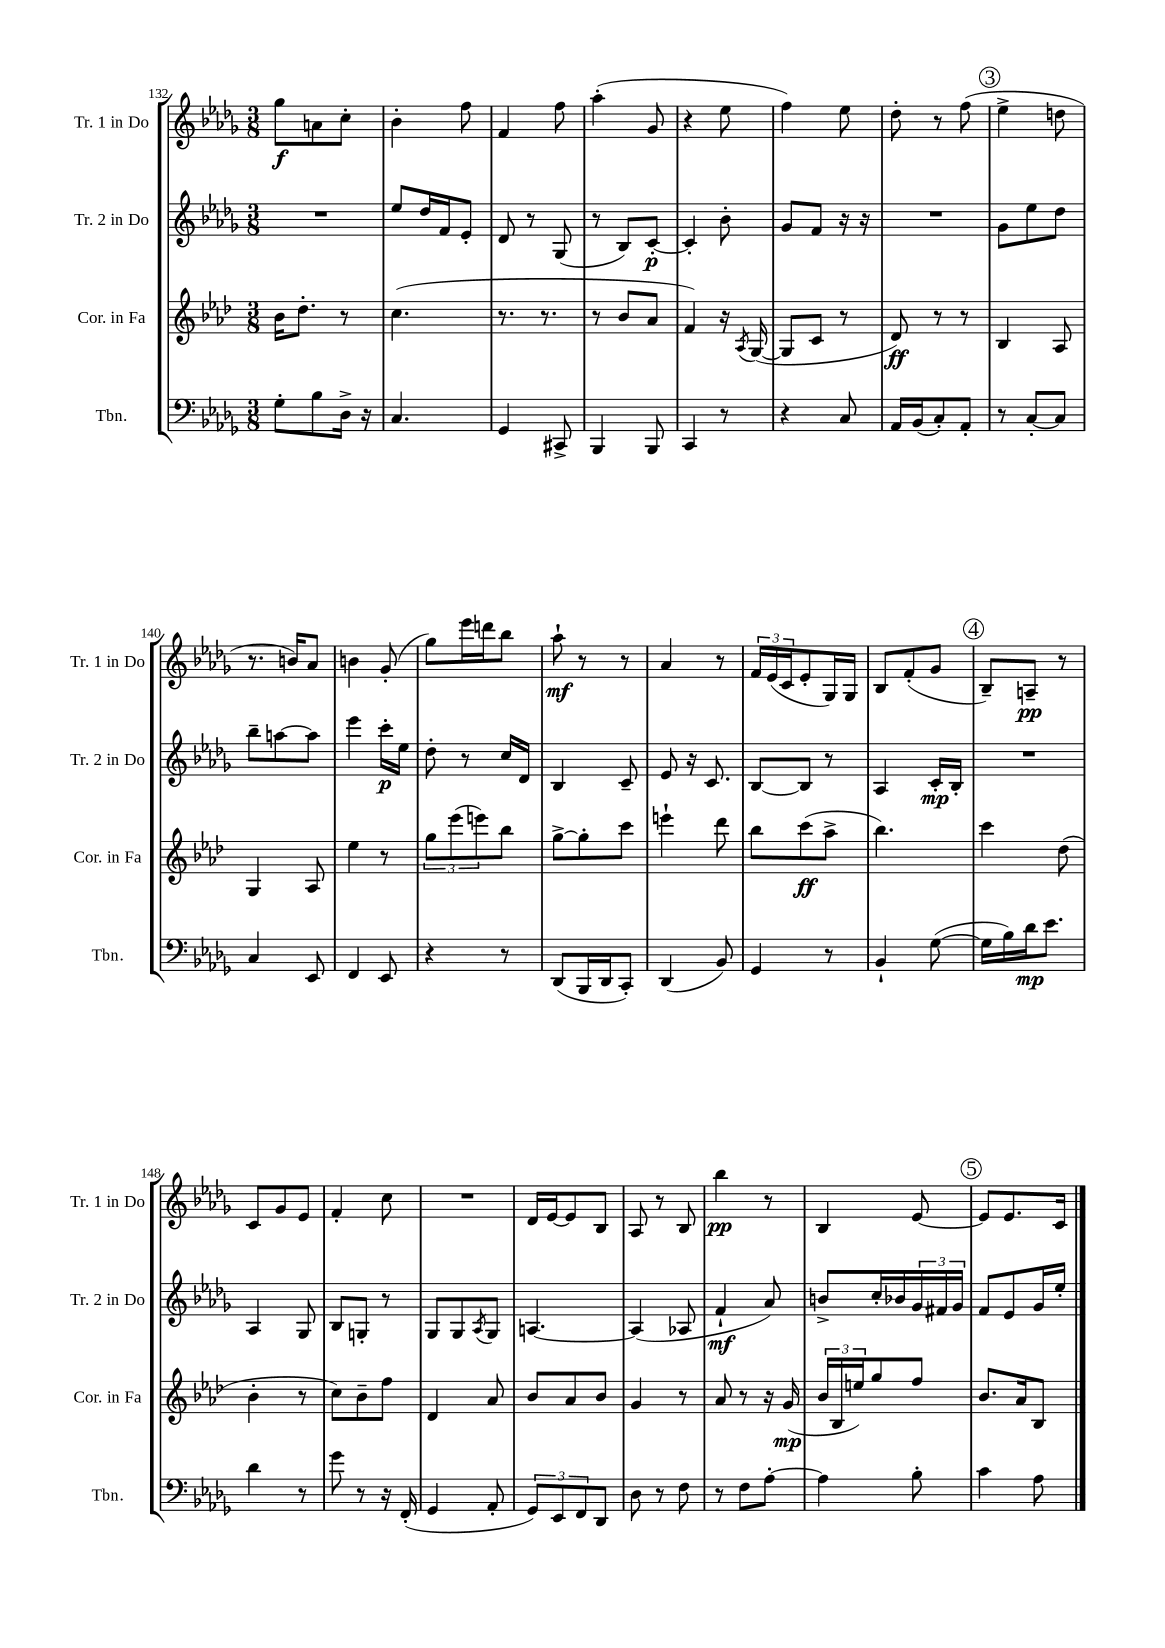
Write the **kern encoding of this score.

**kern	**kern	**kern	**kern
*staff4	*staff3	*staff2	*staff1
*clefF4	*clefG2	*clefG2	*clefG2
*k[b-e-a-d-g-]	*k[b-e-a-d-]	*k[b-e-a-d-g-]	*k[b-e-a-d-g-]
*M3/8	*M3/8	*M3/8	*M3/8
8G-'	16b-	4.r	8gg-
.	8.dd-'	.	.
8B-	.	.	8a
16D-^	8r	.	8cc'
16r	.	.	.
=	=	=	=
4.C	(4.cc	8ee-	4b-'
.	.	16dd-	.
.	.	16f	.
.	.	8e-'	8ff
=	=	=	=
4GG-	8.r	8d-	4f
.	.	8r	.
.	8.r	.	.
8CC#^	.	(8G-	8ff
=	=	=	=
4BBB-	8r	8r	(4aa-'
.	8b-	8B-)	.
8BBB-	8a-	[8c'	8g-
=	=	=	=
4CC	4f)	4c']	4r
8r	16r	8b-'	8ee-
.	8qA-	.	.
.	([16G	.	.
=	=	=	=
4r	8G]	8g-	4ff)
.	8c	8f	.
8C	8r	16r	8ee-
.	.	16r	.
=	=	=	=
16AA-	8d-)	4.r	8dd-'
(16BB-	.	.	.
8C')	8r	.	8r
8AA-'	8r	.	(8ff
=	=	=	=
8r	4B-	8g-	4ee-^
[8C'	.	8ee-	.
8C]	8A-	8dd-	8dd
=	=	=	=
4C	4G	8bb-~	8.r
.	.	[8aa	.
.	.	.	16b)
8EE-	8A-	8aa]	8a-
=	=	=	=
4FF	4ee-	4eee-	4b
8EE-	8r	16ccc'	(8g-'
.	.	16ee-	.
=	=	=	=
4r	12gg	8dd-'	8gg-)
.	(12eee-	.	.
.	.	8r	16eee-
.	12eee)	.	.
.	.	.	16ddd
8r	8bb-	16cc	8bb-
.	.	16d-	.
=	=	=	=
(8DD-	[8gg^	4B-	8aa-`
16BBB-	8gg']	.	8r
16DD-	.	.	.
8CC')	8ccc	8c~	8r
=	=	=	=
(4DD-	4eee`	8e-	4a-
.	.	16r	.
.	.	8.c	.
8BB-)	8ddd-	.	8r
=	=	=	=
4GG-	8bb-	[8B-	24f
.	.	.	(24e-
.	.	.	24c
.	(8ccc	8B-]	8e-'
8r	8aa-^	8r	16G-)
.	.	.	16G-
=	=	=	=
4BB-`	4.bb-)	4A-	8B-
.	.	.	(8f'
([8G-	.	16c'	8g-
.	.	16B-'	.
=	=	=	=
16G-]	4ccc	4.r	8B-~)
16B-)	.	.	.
16d-	.	.	8A~
8.e-	.	.	.
.	(8dd-	.	8r
=	=	=	=
4d-	4b-'	4A-	8c
.	.	.	8g-
8r	8r	8G-	8e-
=	=	=	=
8g-	8cc)	8B-	4f'
8r	8b-~	8G'	.
16r	8ff	8r	8cc
(16FF'	.	.	.
=	=	=	=
4GG-	4d-	8G-	4.r
.	.	8G-	.
.	.	8qA-	.
8AA-'	8a-	8G-	.
=	=	=	=
12GG-)	8b-	[4.A	16d-
.	.	.	[16e-
12EE-	.	.	.
.	8a-	.	8e-]
12FF	.	.	.
8DD-	8b-	.	8B-
=	=	=	=
8D-	4g	(4A]	8A-
8r	.	.	8r
8F	8r	8A-	8B-
=	=	=	=
8r	8a-	4f`	4bb-
8F	8r	.	.
[8A-'	16r	8a-)	8r
.	(16g	.	.
=	=	=	=
4A-]	24b-	8b^	4B-
.	24B-	.	.
.	24ee)	.	.
.	8gg	16cc'	.
.	.	16b-	.
8B-'	8ff	24g-	[8e-
.	.	24f#	.
.	.	24g-	.
=	=	=	=
4c	8.b-	8f	8e-]
.	.	8e-	8.e-
.	16a-	.	.
8A-	8B-	16g-	.
.	.	16ee-'	16c
==	==	==	==
*-	*-	*-	*-
